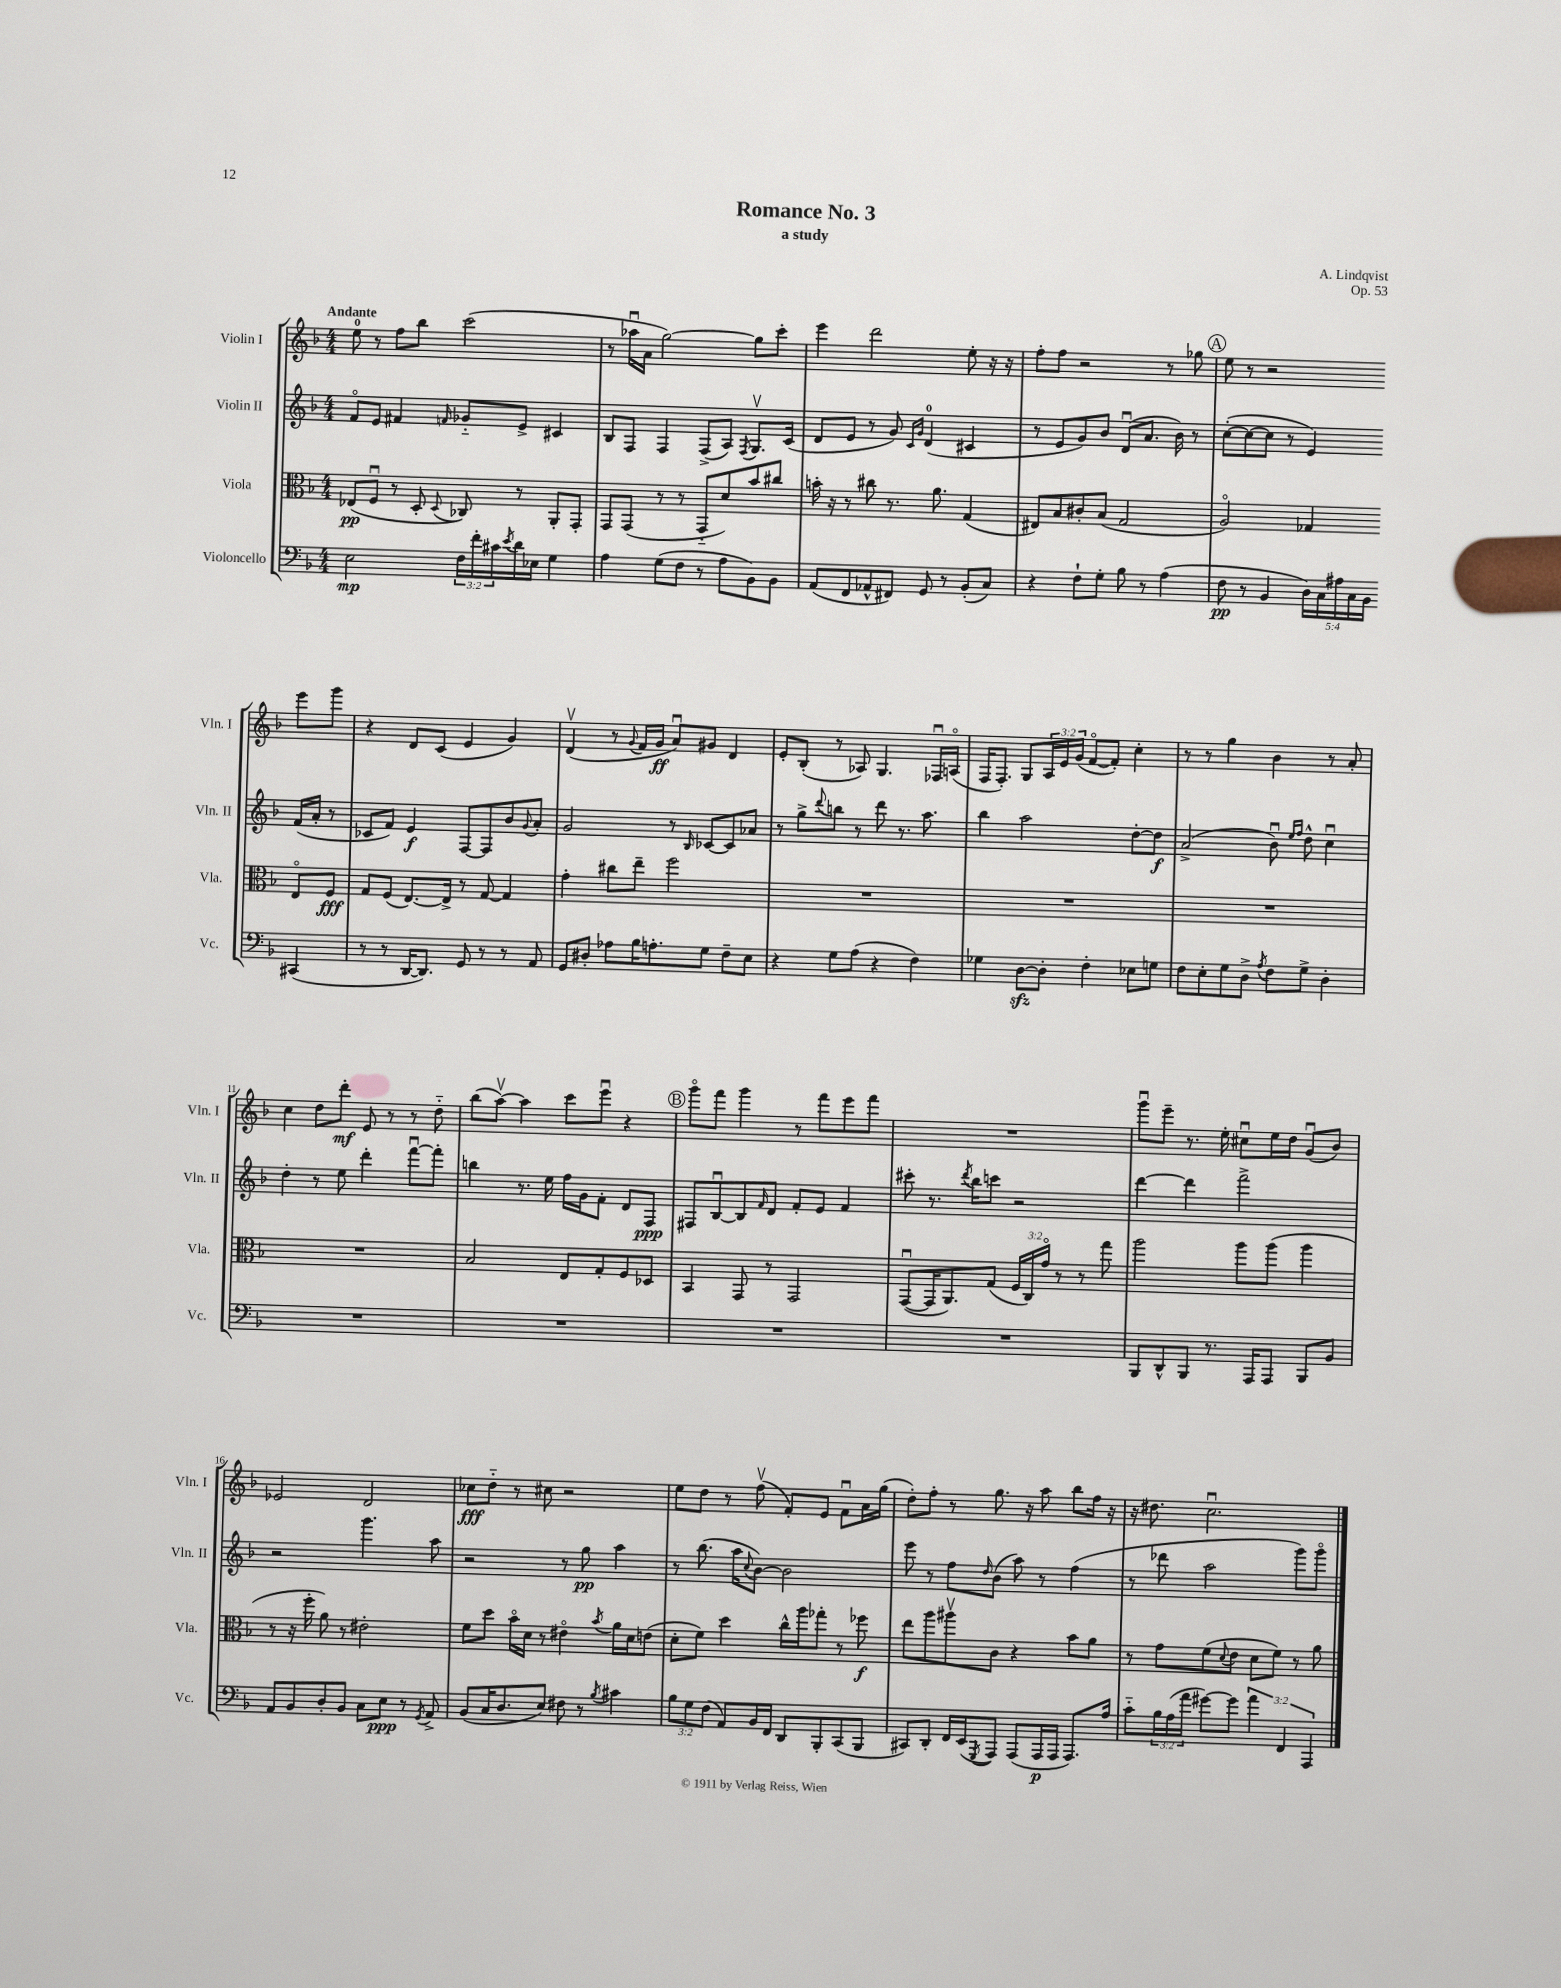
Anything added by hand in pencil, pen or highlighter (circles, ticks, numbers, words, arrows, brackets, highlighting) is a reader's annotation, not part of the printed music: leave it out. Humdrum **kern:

**kern	**kern	**kern	**kern
*staff4	*staff3	*staff2	*staff1
*clefF4	*clefC3	*clefG2	*clefG2
*k[b-]	*k[b-]	*k[b-]	*k[b-]
*M4/4	*M4/4	*M4/4	*M4/4
2E\	(8E-/L	8fo/L	8ee\
.	8Fu/J	8e/J	8r
.	8r	4f#/	8ff\L
.	8D'/	.	8bb-\J
.	8qqD/	16qqf/	.
24F\LL	8C-/)	8g-'~/L	(2ccc\
24f'\	.	.	.
24c#\	.	.	.
8qe/	.	.	.
16d\	8r	8e^/J	.
16E-\JJ	.	.	.
4G\	8AA'/L	4c#/	.
.	8GG'/J	.	.
=	=	=	=
4A\	8GG/L	8B-/L	8r
.	(8GG/J	8F/J	16aa-u\LL
.	.	.	16a\JJ
(8G\L	8r	4F/	[2gg\)
8F\J	8r	.	.
8r	8GG'~/L	(8F^/L	.
8A\L	8d/)	8A/J)	.
.	.	8qF/	.
8BB-\)	8b-/	8.Gv/L	8gg\]L
8BB-\J	8cc#/J	.	8ccc'\J
.	.	(16c/Jk	.
=	=	=	=
(8AA/L	16b'\	8d/L	4eee\
.	16r	.	.
8FF/	8r	8e/J	.
8AA-^^/	8cc#\	8r	2ddd\
8FF#/J)	8.r	8g/)	.
.	.	16qqc/LL	.
.	.	16qqg/JJ	.
8GG/	.	(4d/	.
.	8.a\	.	.
8r	.	.	.
(8BB-'/L	(4G/	4c#/	8ee'\
8C/J)	.	.	16r
.	.	.	16r
=	=	=	=
4r	8E#/L)	8r	8ff'\L
.	8B-/	8e/L	8ff\J
8F`\L	8c#'/	8g/)	2r
8G'\J	(8B-/J	8b-/J	.
8B-\	2G/	(8du/L	.
8r	.	8.a/J	.
(4A\	.	.	8r
.	.	16b-\)	.
.	.	8r	8gg-\
=	=	=	=
8F\	2Ao/)	([8cc'\L	8ee\
8r	.	8cc\_	8r
4BB-/	.	8cc\]J	2r
.	.	8r	.
20D\LL)	4G-/	4e/)	.
20C\	.	.	.
20A#\	.	.	.
20C\	.	.	.
20BB-\JJ	.	.	.
(4CC#/	8Eo/L	(16f/LL	8eee\L
.	.	16a'/JJ	.
.	8F/J	8r	8ggg\J
=	=	=	=
8r	8G/L	8c-/L	4r
8r	(8F/J	8f/J)	.
[16DD/LK	[8.E/L)	4e/	8d/L
8.DD/]J)	.	.	.
.	.	.	(8c/J
.	16E^/]Jk	.	.
8GG/	8r	[8F/L	4e/
8r	[8G/	8F/]	.
8r	4G/]	8b-/	4g/)
.	.	8qqg/	.
8AA/	.	8a'/J	.
=	=	=	=
8GG/L	4g'\	2g/	(4dv/
8D#'/J	.	.	.
8A-\L	8cc#\L	.	8r
.	.	.	8qqg/
16B-\K	8ee~\J	.	16f/LL
8.A'\	.	.	16g/JJ
.	2ff\	8r	8au/L)
.	.	16qqB-/	.
8G\J	.	[8c-/L	8g#/J
8F~\L	.	8c-/]	4d/
8E\J	.	8a-/J	.
=	=	=	=
4r	1r	8r	8e'/L
.	.	8gg^\L	(8B-'/J
.	.	8qqddd/	.
8G\L	.	8bb\J	8r
(8A\J	.	8r	8A-/)
4r	.	8ddd\	4.G/
.	.	8.r	.
4F\)	.	.	.
.	.	8.aa\	.
.	.	.	16F-u/LL
.	.	.	(16Ao/JJ
=	=	=	=
4G-\	1r	4bb-\	16F/LK
.	.	.	8.F'/J)
[8D\L	.	2aa\	8G/L
8D'\]J	.	.	24A/L
.	.	.	24e/
.	.	.	(24g/JJ
4F'\	.	.	[8fo/L
.	.	.	8f'/]J)
8E-\L	.	[8dd'\L	4cc'\
8G\J	.	8dd\]J	.
=	=	=	=
8F\L	1r	(2a^/	8r
8E'\	.	.	8r
8G\	.	.	4gg\
8D^\J	.	.	.
8qA/	.	.	.
8F\L	.	8b-u\)	4b-\
.	.	16qqee/LL	.
.	.	16qqff/JJ	.
8G^\J	.	8dd^^\	.
4D'\	.	4ccu\	8r
.	.	.	8a'/
=	=	=	=
1r	1r	4dd'\	4cc\
.	.	8r	8dd\L
.	.	8ee\	8ddd'\J
.	.	4ddd'\	8e/
.	.	.	8r
.	.	[8fffu\L	8r
.	.	8fff'\]J	8dd'~\
=	=	=	=
1r	2B-/	4bb\	(8bb-\L
.	.	.	[8aav\J)
.	.	8.r	4aa\]
.	.	16ee\	.
.	8E/L	16ff\LL	8ccc\L
.	.	16g\J	.
.	8G'/	8f'\J	8eeeu\J
.	8F/	8d/L	4r
.	8D-/J	8F/J	.
=	=	=	=
1r	4BB-/	8F#/L	8gggo\L
.	.	[8B-u/	8fff\J
.	8GG/	8B-/]	4ggg\
.	.	16qqf/	.
.	8r	8d/J	.
.	2GG/	8f'/L	8r
.	.	8e/J	8fff\L
.	.	4f/	8eee\
.	.	.	8fff\J
=	=	=	=
1r	([8GGu/L	8ccc#'\	1r
.	16GG/]K	8.r	.
.	8.AA/)	.	.
.	.	8qddd/	.
.	.	16bb-\LK	.
.	(8G/J	8ccc\J	.
.	24F/LL	2r	.
.	24C/)	.	.
.	24go/JJ	.	.
.	8r	.	.
.	8r	.	.
.	8gg\	.	.
=	=	=	=
8BBB-/L	2aa\	[4ddd\	8gggu\L
8DD^^/	.	.	8eee~\J
8BBB-/J	.	4ddd\]	8.r
8.r	.	.	.
.	.	.	16ee'\
.	8aa\L	2fff^\	8cc#u\L
16AAA/LK	.	.	.
8AAA/J	(8aa\J	.	16ee\L
.	.	.	16dd\JJ
8BBB-/L	4aa\	.	(8gu/L
8BB-/J	.	.	8b-/J)
=	=	=	=
8AA/L	8r	2r	2e-/
8BB-/	16r	.	.
.	16ff'\	.	.
8D'/	8a\)	.	.
8BB-/J	8r	.	.
8C\L	2e#'\	4.ggg\	2d/
8E\J	.	.	.
8r	.	.	.
8qGG/	.	.	.
8AA^/	.	8aa\	.
=	=	=	=
(8BB-/L	8f\L	2r	8cc-\L
16C/K	8dd\J	.	8dd'~\J
8.D/	.	.	.
.	16b-o\LL	.	8r
.	16d\JJ	.	.
8E/J)	8r	.	8cc#\
8F#\	4e#o\	8r	2r
8r	.	8gg\	.
8qB-/	8qb-/	.	.
4c#\	16a\LL	4aa\	.
.	16d\J	.	.
.	(8e\J	.	.
=	=	=	=
12B-\L	8d'\L	8r	8ee\L
12G\	.	.	.
.	8f\J)	(8.bb-\	8dd\J
(12F\J	.	.	.
8AA/L)	4dd\	.	8r
.	.	16aa\LK	.
.	.	8qqcc/	.
16BB-/L	.	[8b-\J)	(8ffv\
16FF/JJ	.	.	.
8DD/L	16cc^^\LL	2b-\]	8f'/L)
.	16aa\J	.	.
8BBB-'/	8gg-'\J	.	8e/J
(8CC/	8r	.	8fu\L
8BBB-/J	8ff-\	.	16a\L
.	.	.	(16gg\JJ
=	=	=	=
8CC#/L)	8ee\L	8eee\	8dd'\L)
8DD'/J	8aa\	8r	8ff'\J
16FF/LL	8aa#v\	8ff\L	8r
(16EE/J	.	.	.
8qGGG/	.	16qqdd/	.
8AAA/J)	8c\J	(8b-\J	8.gg\
(8AAA/L	4r	8aa\)	.
.	.	.	16r
16AAA/L	.	8r	8aa\
16AAA/JJ	.	.	.
8.AAA/L)	8b-\L	(4ff\	8bb-\L
.	8a\J	.	16ff\Jk
16A/Jk	.	.	16r
=	=	=	=
8c'~\L	8r	8r	16r
.	.	.	8.dd#\
24B-\L	8g\L	8ddd-\	.
(24A\	.	.	.
24a\JJ	.	.	.
[8g#\L)	(8f\	2aa\	2.ccu\
.	8qqd/	.	.
8g#\]J	8e\J	.	.
6a\	8d\L	.	.
.	8f\J)	.	.
6FF/	.	.	.
.	8r	8ggg\L)	.
6AAA/	.	.	.
.	8a\	8gggo\J	.
==	==	==	==
*-	*-	*-	*-
